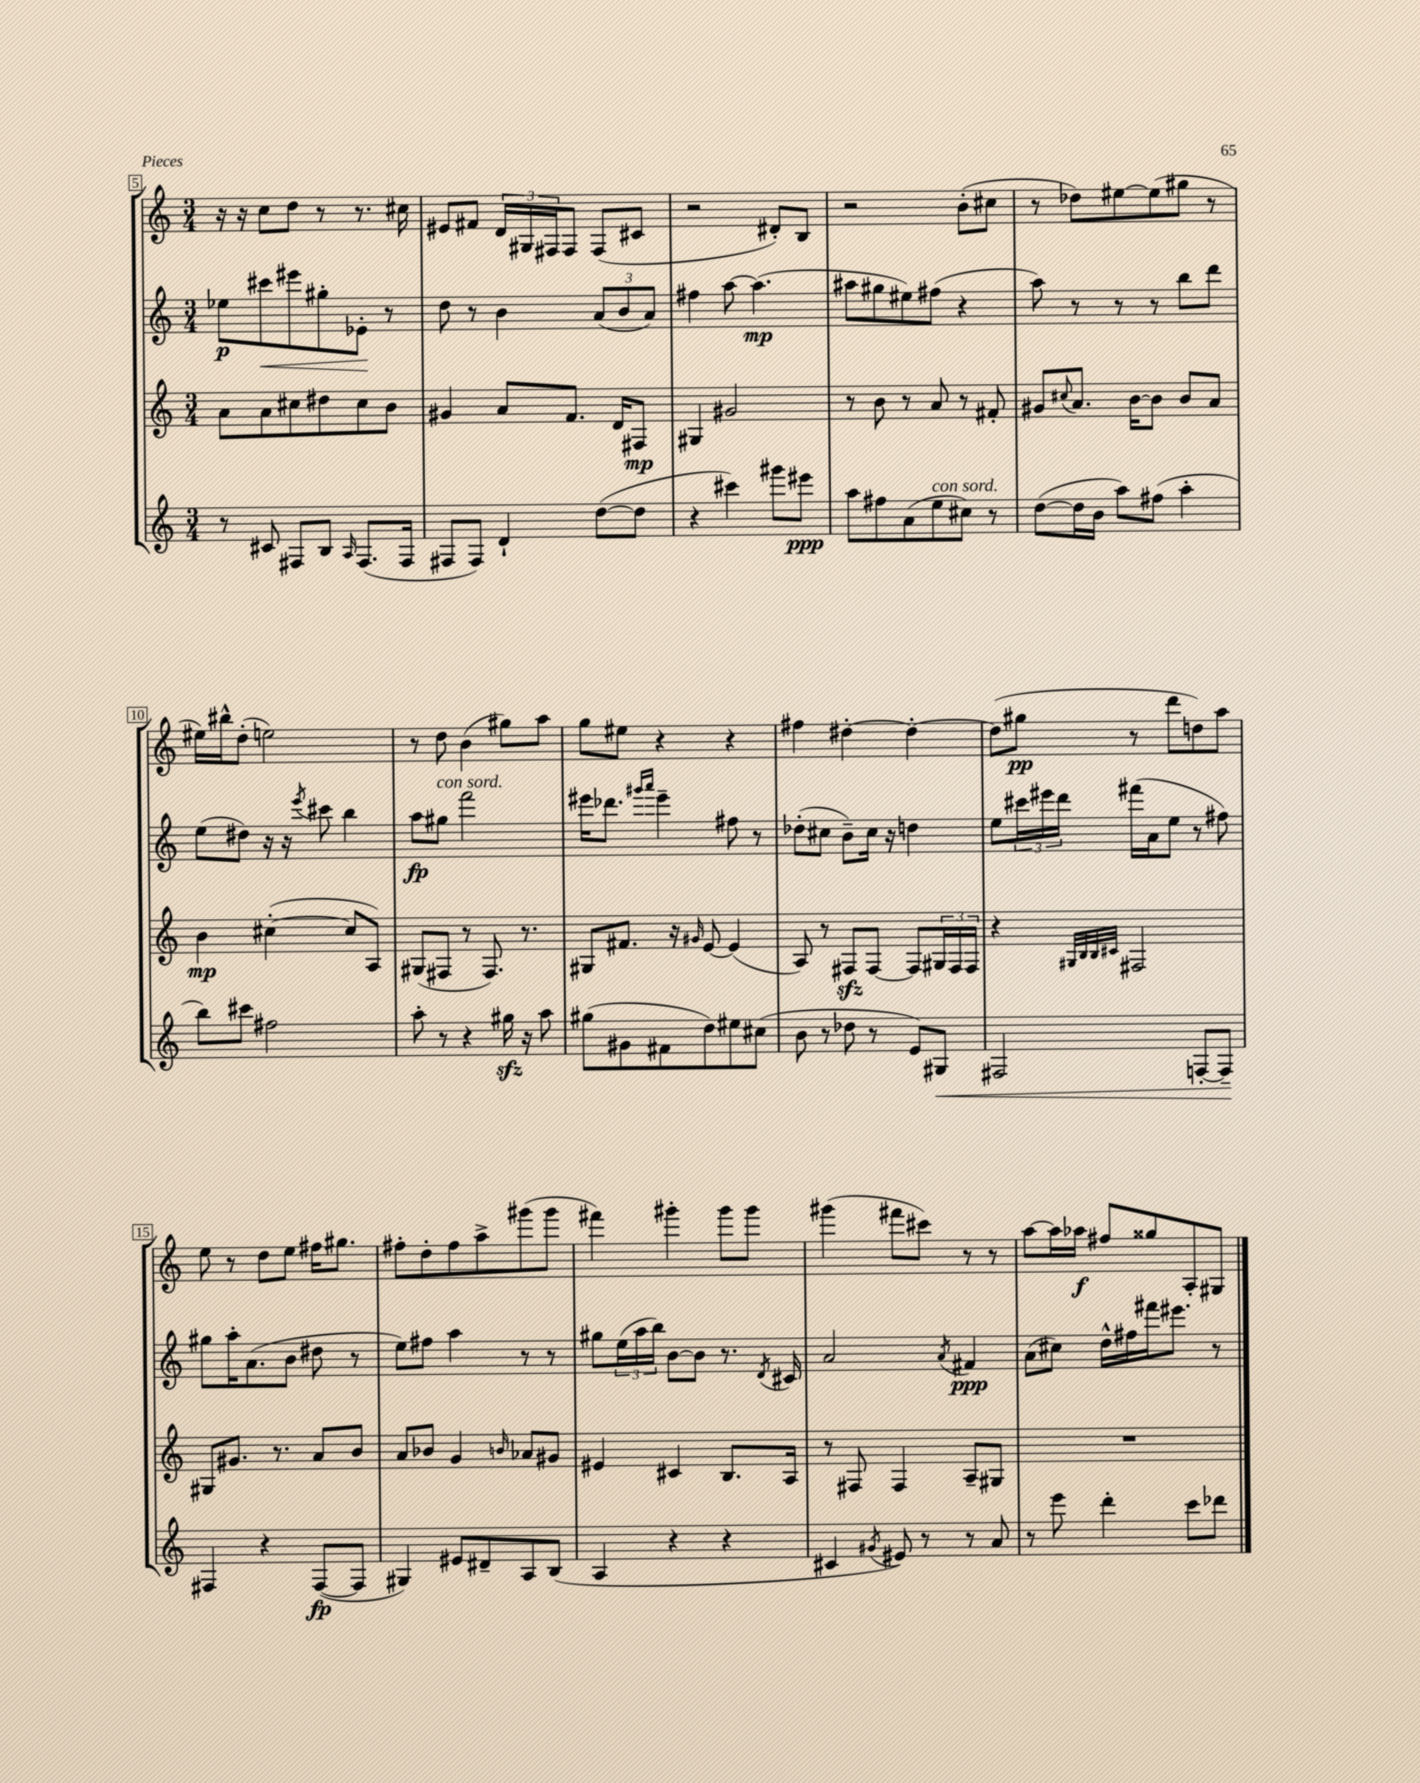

**kern	**kern	**kern	**kern
*staff4	*staff3	*staff2	*staff1
*clefG2	*clefG2	*clefG2	*clefG2
*k[]	*k[]	*k[]	*k[]
*M3/4	*M3/4	*M3/4	*M3/4
8r	8a	8ee-	16r
.	.	.	16r
8c#	8a	8ccc#	8cc
8F#	8cc#	8eee#	8dd
8B	8dd#	8gg#'	8r
16qqA	.	.	.
(8.F#	8cc#	8e-'	8.r
.	8b	8r	.
16F#	.	.	16cc#
=	=	=	=
8F#	4g#	8dd	8e#
8F#)	.	8r	8f#
4d`	8a	4b	24d
.	.	.	24G#
.	.	.	24F#
.	8.f	.	8F#
([8dd	.	(12a	(8F#
.	16d	.	.
.	.	12b	.
8dd]	8F#	.	8c#
.	.	12a)	.
=	=	=	=
4r	4G#	4ff#	2r
4ccc#)	2g#	[8aa	.
.	.	(4.aa]	.
8ggg#	.	.	8d#')
8eee#	.	.	8B
=	=	=	=
8aa	8r	8aa#	2r
8ff#	8b	8gg#	.
(8a	8r	8ee#)	.
8ee	8a	(8ff#	.
8cc#)	8r	4r	(8b'
8r	8f#'	.	8cc#
=	=	=	=
([8dd	8g#	8aa)	8r
.	8qqcc#	.	.
16dd]	8.a	8r	8dd-)
16b	.	.	.
8aa)	.	8r	[8ee#
.	[16b	.	.
(8ff#	8b]	8r	(8ee#]
4aa'	8b	8bb	8gg#
.	8a	8ddd	8r
=	=	=	=
8bb)	4b	(8ee	16ee#)
.	.	.	16bb#^^
8ccc#	.	8dd#)	(8dd'
2ff#	([4cc#'	16r	2ee)
.	.	16r	.
.	.	8qeee	.
.	.	8ccc#	.
.	8cc#]	4bb	.
.	8A)	.	.
=	=	=	=
8aa'	(8G#	8aa	8r
8r	8F#	8gg#	8dd
4r	8r	2fff	(4b
.	8.F#)	.	.
16gg#	.	.	8gg#)
16r	8.r	.	.
8aa	.	.	8aa
=	=	=	=
(8gg#	8G#	16eee#	8gg
.	.	8.ddd-	.
8g#	8.f#	.	8ee#
.	.	16qqggg#	.
.	.	16qqaaa	.
8f#	.	4eee#~	4r
.	16r	.	.
.	16qqg#	.	.
8dd)	[8e	.	.
8ee#	(4e]	8ff#	4r
(8cc#	.	8r	.
=	=	=	=
8b	8A)	(8dd-'	4ff#
8r	8r	8cc#	.
8dd-	8F#	8b~)	[4dd#'
8r	[8F#	16cc#	.
.	.	16r	.
8e)	8F#]	4dd	4dd#'_
8G#	24G#	.	.
.	24F#	.	.
.	24F#	.	.
=	=	=	=
2F#	4r	8ee	(8dd#]
.	.	24ccc#	8gg#
.	.	24eee#	.
.	.	24ddd	.
.	32qqG#	.	.
.	32qqB	.	.
.	32qqB	.	.
.	32qqc#	.	.
.	2F#	(16fff#	8r
.	.	16a	.
.	.	8ee	8ddd
[8F'	.	8r	8dd)
8F~]	.	8ff#)	8aa
=	=	=	=
4F#	8G#	8gg#	8ee
.	8.g#	16aa'	8r
.	.	(8.a	.
4r	.	.	8dd
.	8.r	.	.
.	.	8b	8ee
([8F#	8a	8dd#	16ff#
.	.	.	8.gg#
8F#]	8b	8r	.
=	=	=	=
4G#)	8a	8ee)	8ff#'
.	8b-	8ff#	8dd'
8e#	4g	4aa	8ff#
8d#~	.	.	8aa^
.	16qqb	.	.
8A	8a-	8r	(8ggg#
(8B	8g#	8r	8ggg#
=	=	=	=
4A	4e#	8gg#	4fff#)
.	.	(24ee	.
.	.	24aa	.
.	.	24bb)	.
4r	4c#	[8b	4ggg#'
.	.	8b]	.
4r	8.B	8.r	8ggg#
.	.	.	8ggg#
.	.	8qd	.
.	16A	16c#	.
=	=	=	=
4c#	8r	2a	(4ggg#
.	8F#	.	.
8qg#	.	.	.
8e#)	4F#	.	8fff#
8r	.	.	8ccc#)
.	.	8qa	.
8r	8A~	4f#	8r
8a	8G#	.	8r
=	=	=	=
8r	2.r	(8a	[8aa
8eee	.	8cc#)	16aa]
.	.	.	16aa-
4ddd'	.	16dd^^	8ff#
.	.	16ff#	.
.	.	16fff#	8gg##
.	.	8.eee#	.
8ccc	.	.	8A'
8ddd-	.	8r	8G#
==	==	==	==
*-	*-	*-	*-
